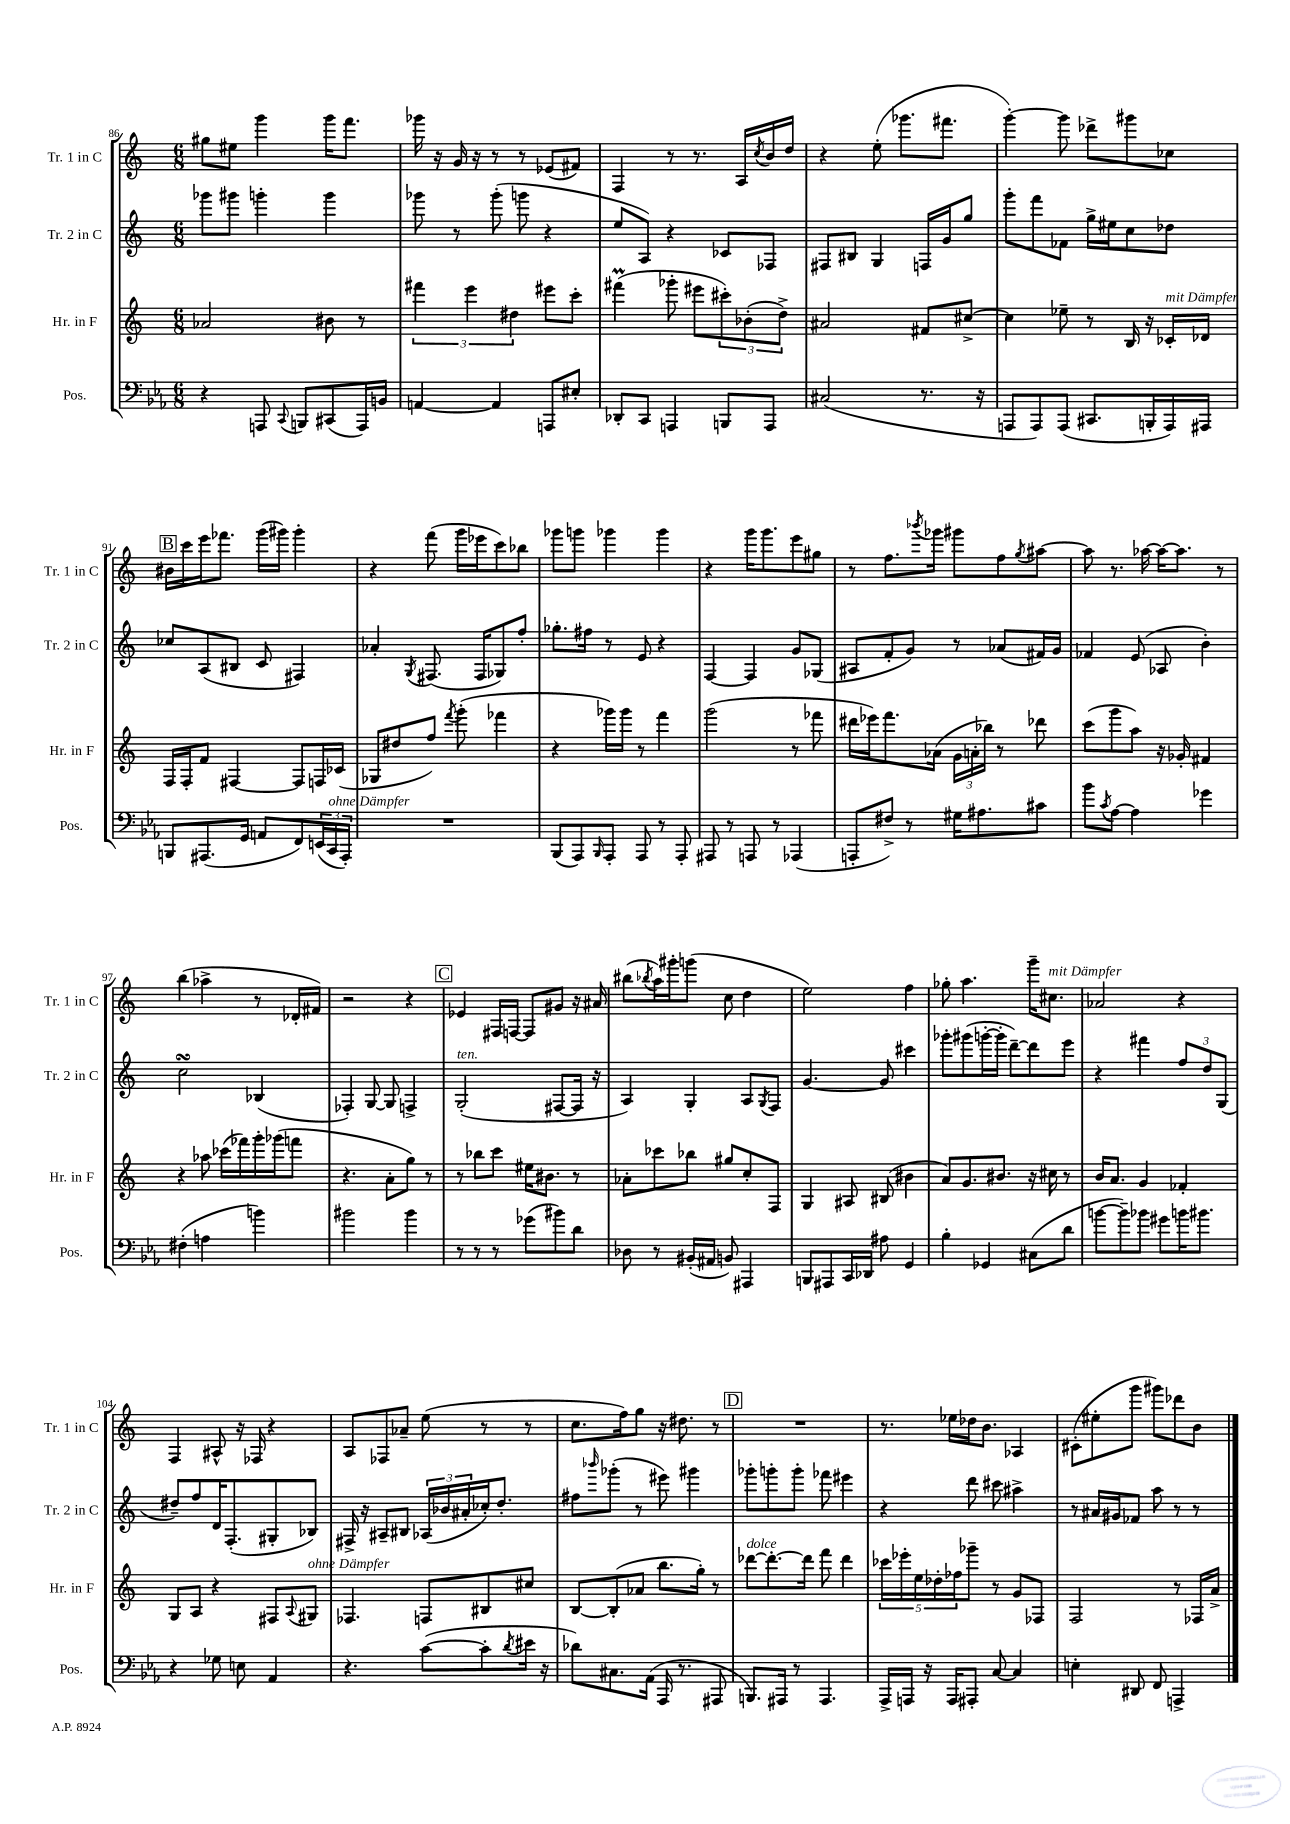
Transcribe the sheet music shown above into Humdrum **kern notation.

**kern	**kern	**kern	**kern
*staff4	*staff3	*staff2	*staff1
*clefF4	*clefG2	*clefG2	*clefG2
*k[b-e-a-]	*k[]	*k[]	*k[]
*M6/8	*M6/8	*M6/8	*M6/8
4r	2a-	8ggg-	8gg#
.	.	8ggg#	8ee#
8AAA	.	4ggg'	4ggg
8qqCC	.	.	.
8BBB	.	.	.
(8CC#	8b#	4ggg	16ggg
.	.	.	8.fff
16AAA)	8r	.	.
16BB	.	.	.
=	=	=	=
[4AA	6fff#	8ggg-	16ggg-
.	.	.	16r
.	.	8r	16g
.	6eee	.	.
.	.	.	16r
4AA]	.	(8ggg-'	8r
.	6dd#	.	.
.	.	8ggg	8r
8AAA	8eee#	4r	(8e-
8E#'	8ccc'	.	8f#)
=	=	=	=
8DD-'	(4fff#	8ee	4F
8CC	.	8A)	.
4AAA	8ggg-'	4r	8r
.	8eee#	.	8.r
8BBB	12ccc#')	8c-	.
.	.	.	16A
.	(12b-'	.	.
.	.	.	8qcc
8AAA	.	8F-	16b
.	12dd^)	.	.
.	.	.	16dd
=	=	=	=
(2C#	2a#	8F#	4r
.	.	8B#	.
.	.	4G	(8ee'
.	.	.	8.ggg-
8.r	8f#	16F	.
.	.	16g	8.fff#
.	[8cc#^	8gg	.
16r	.	.	.
=	=	=	=
8AAA	4cc#]	8ggg'	[4ggg')
8AAA)	.	8fff	.
(8AAA	8ee-~	8f-	8ggg]
8.CC#	8r	16gg^	8ddd-^
.	.	16ee#	.
.	16B	8cc	8ggg#
16BBB'	16r	.	.
16AAA)	16c-'	8dd-	8cc-
16AAA#	16d-	.	.
=	=	=	=
8BBB	16F	8cc-	16b#
.	16F'	.	16ccc
(8.AAA#	8f	(8A	16eee
.	.	.	8.fff-
.	[4F#	8B#	.
16GG	.	.	.
8AA	.	8c	(16ggg
.	.	.	16ggg#)
8FF)	8F#]	4F#)	4ggg#'
(24EE	16F	.	.
24CC	.	.	.
.	(16c-	.	.
24AAA#')	.	.	.
=	=	=	=
2.r	8G-	4a-'	4r
.	8dd#	.	.
.	.	8qG	.
.	8ff)	(8.F#	(8fff
.	8qfff	.	.
.	(8ggg'	.	16ggg
.	.	16F#	16eee-
.	4fff-	8G-)	8ccc)
.	.	8ff'	8bb-
=	=	=	=
(8BBB-	4r	8.gg-'	8ggg-
8AAA-)	.	.	8ggg
.	.	16ff#	.
16qqBBB-	.	.	.
8AAA-'	16ggg-)	8r	4ggg-
.	16ggg-	.	.
8AAA-	8r	8e	.
8r	4fff	4r	4ggg-
8AAA-'	.	.	.
=	=	=	=
8AAA#	(2ggg	[4F	4r
8r	.	.	.
8AAA	.	4F]	16ggg
.	.	.	8.ggg
8r	.	.	.
(4AAA-	8r	8g	8eee
.	8fff-	(8G-	8gg#
=	=	=	=
8AAA'	16ddd#	8A#	8r
.	16eee-)	.	.
8F#^)	8.fff	8f'	8.ff
8r	.	8g)	.
.	.	.	8qbbb-
.	(16a-	.	16ggg-
16G#	24g	8r	8ggg#
.	24a'	.	.
8.A#	.	.	.
.	24bb-)	.	.
.	8r	(8a-	8ff
.	.	.	8qgg
8c#	8ddd-	16f#)	[8aa#
.	.	16g	.
=	=	=	=
8b-	(8ccc	4f-	8aa#]
8qc	.	.	.
[8A-	8ggg	.	8.r
4A-]	8aa)	(8e	.
.	.	.	[16aa-
.	16r	8A-	16aa-_
.	16g-'	.	8.aa-]
4g-	4f#	4b')	.
.	.	.	8r
=	=	=	=
(4F#'	4r	2cc	(4bb
4A	8aa-	.	4aa-^
.	(16ccc-	.	.
.	16fff-)	.	.
4b)	16ggg'	(4B-	8r
.	(16ggg-	.	.
.	8fff	.	16d-'
.	.	.	16f#)
=	=	=	=
2b#	4.r	4F-')	2r
.	.	[8G	.
.	8a'	8G]	.
4b#	8gg)	4F^	4r
.	8r	.	.
=	=	=	=
8r	8r	(2G'	4e-
8r	8bb-	.	.
8r	8ccc	.	16F#
.	.	.	[16F
(8g-	16ee#	.	8F]
.	8.b#	.	.
8b#)	.	[8F#	8g#
8d	8r	16F#]	16r
.	.	16r	16a#
=	=	=	=
8D-	8a-'	4A)	(8bb#
.	.	.	8qbb-
8r	8ccc-	.	16aa)
.	.	.	16ggg#'
(16BB#'	8bb-	4G'	(8ggg
16AA#	.	.	.
8BB)	8gg#	.	8cc
4AAA#	8cc'	8A	4dd
.	.	8qG	.
.	8F	8F	.
=	=	=	=
8BBB	4G	[4.g	2ee)
8AAA#	.	.	.
16CC	8A#	.	.
16DD-	.	.	.
8A#	(8B#	8g]	.
4GG	4b#	4ccc#	4ff
=	=	=	=
4B-'	8a)	8ggg-'	8gg-'
.	8.g	(8ggg#	4.aa
4GG-	.	[16ggg'	.
.	8.b#	16ggg']	.
.	.	[8ddd~)	.
(8C#	16r	8ddd]	16ggg~
.	16cc#	.	8.cc#
8d	8r	8eee	.
=	=	=	=
[8b	16b	4r	2a-
.	8.a	.	.
8b~])	.	.	.
8b-	4g	4fff#	.
8g#	.	.	.
16b	4f-'	12ff	4r
8.b#	.	.	.
.	.	12dd	.
.	.	(12G	.
=	=	=	=
4r	8G	8dd#~)	4F
.	8A	8ff	.
8G-	4r	16d	8A#^^
.	.	(8.F'	.
8E	.	.	16r
.	.	.	16F-
4AA-	8F#	8G#'	4r
.	8qqA	.	.
.	8G#	8B-)	.
=	=	=	=
4.r	4.F-	16F#^	8A
.	.	16r	.
.	.	8A#~	8F-
.	.	8B#	8a-~
([8c	8F	(24A-	(8ee
.	.	24b-	.
.	.	24a#'	.
8c']	8B#	16cc-')	8r
.	.	8.dd'	.
8qd	.	.	.
16e#	8cc#	.	8r
16r	.	.	.
=	=	=	=
8d-)	[8B	8ff#	8.cc
.	.	16qqbbb-	.
8.C#	(8B']	(8ggg-'	.
.	.	.	16ff)
.	8a-	8r	8gg
(16AA-	.	.	.
16AAA-	8.bb	8eee#)	16r
8.r	.	.	8.dd#
.	.	4ggg#	.
.	16gg')	.	.
8AAA#	8r	.	8r
=	=	=	=
8.BBB)	[8ddd-	8ggg-'	2.r
.	8.ddd-'_	8ggg'	.
16AAA#	.	.	.
8r	.	8ggg'	.
.	16ddd-]	.	.
4.AAA#	8fff	8fff-	.
.	4ddd-	4eee#	.
=	=	=	=
16AAA-^	20ccc-	4r	8.r
.	20eee-'	.	.
16AAA	.	.	.
.	20ee	.	.
16r	.	.	.
.	20dd-'	.	.
16AAA	.	.	16ee-
.	20ff-	.	.
8AAA#'	8ggg-~	8ddd	16dd-
.	.	.	8.b
[8C	8r	8ccc#	.
4C]	8g	4aa#^	4A-
.	8F-	.	.
=	=	=	=
4E'	2F	8r	(8c#'
.	.	16a#	8ee#'
.	.	16g#	.
8DD#	.	8f-	8ggg
8FF	.	8aa	8ggg#)
4AAA^	8r	8r	8ddd-
.	16F-	8r	8b
.	16a^	.	.
==	==	==	==
*-	*-	*-	*-
